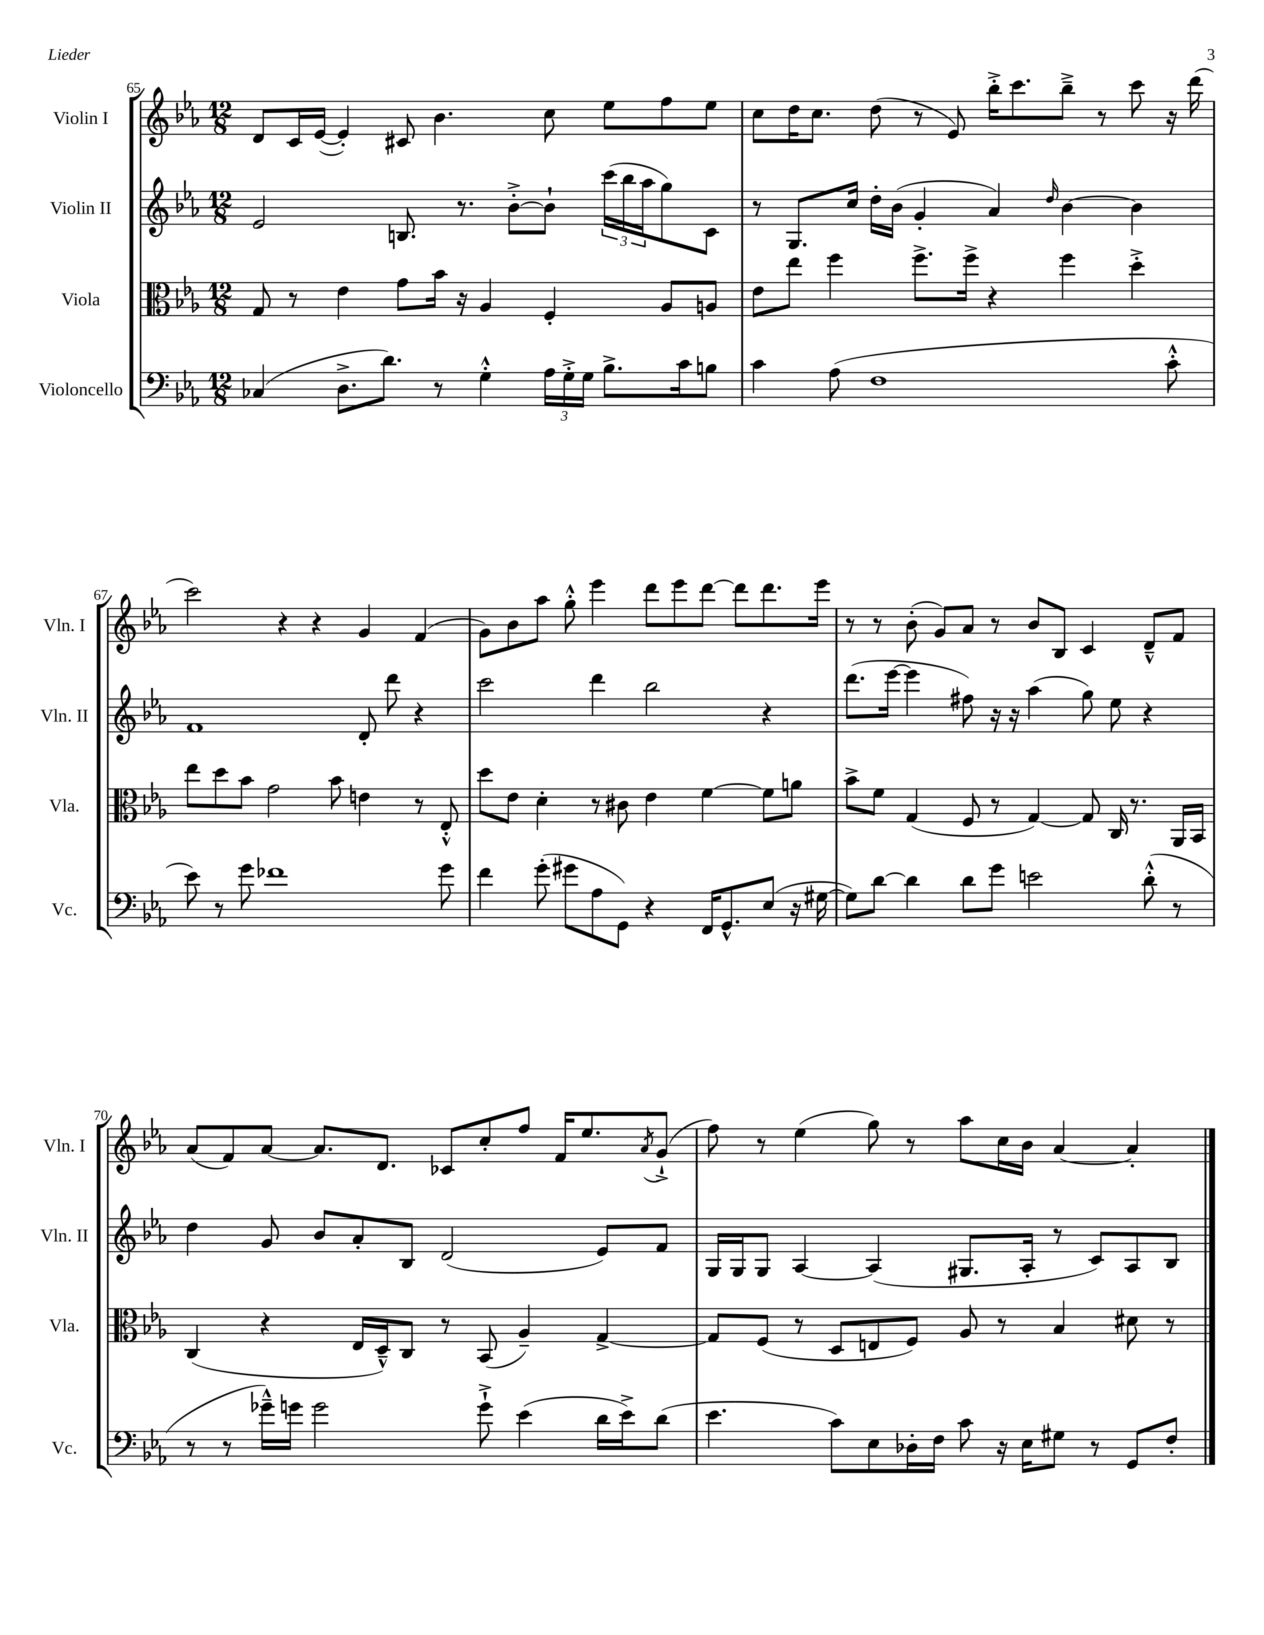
<<
\new StaffGroup <<
\new Staff = "s0" \with { instrumentName = "Violin I" shortInstrumentName = "Vln. I" } {
    \clef treble \key ees \major \numericTimeSignature \time 12/8
    d'8 c'16 ees'16~( ees'4-.) cis'8 bes'4. c''8 ees''8 f''8 ees''8 |
    c''8 d''16 c''8. d''8( r8 ees'8) bes''16-.-> c'''8. bes''8---> r8 c'''8 r16 d'''16( |
    c'''2) r4 r4 g'4 f'4( |
    g'8) bes'8 aes''8 g''8-.-^ ees'''4 d'''8 ees'''8 d'''8~ d'''8 d'''8. ees'''16 |
    r8 r8 bes'8-.( g'8) aes'8 r8 bes'8 bes8 c'4 d'8---^ f'8 |
    aes'8( f'8) aes'8~ aes'8. d'8. ces'8 c''8-. f''8 f'16 ees''8. \acciaccatura { aes'8 } g'8-!->( |
    f''8) r8 ees''4( g''8) r8 aes''8 c''16 bes'16 aes'4~ aes'4-. \bar "|." |
}
\new Staff = "s1" \with { instrumentName = "Violin II" shortInstrumentName = "Vln. II" } {
    \clef treble \key ees \major \numericTimeSignature \time 12/8
    ees'2 b8. r8. bes'8~-.-> bes'8-! \tuplet 3/2 { c'''16( bes''16 aes''16 } g''8) c'8 |
    r8 g8. c''16 d''16-. bes'16( g'4-. aes'4) \grace { d''16 } bes'4~ bes'4 |
    f'1 d'8-. d'''8 r4 |
    c'''2 d'''4 bes''2 r4 |
    d'''8.( ees'''16~ ees'''4 fis''8) r16 r16 aes''4( g''8) ees''8 r4 |
    d''4 g'8 bes'8 aes'8-. bes8 d'2( ees'8) f'8 |
    g16 g16 g8 aes4~ aes4( gis8. aes16-. r8 c'8) aes8 bes8 \bar "|." |
}
\new Staff = "s2" \with { instrumentName = "Viola" shortInstrumentName = "Vla." } {
    \clef alto \key ees \major \numericTimeSignature \time 12/8
    g8 r8 ees'4 g'8 bes'16 r16 aes4 f4-. aes8 a8 |
    ees'8 ees''8 f''4 f''8.-> f''16-> r4 f''4 d''4-.-> |
    ees''8 d''8 bes'8 g'2 bes'8 e'4 r8 ees8-.-^ |
    d''8 ees'8 d'4-. r8 cis'8 ees'4 f'4~ f'8 a'8 |
    bes'8-> f'8 g4( f8 r8 g4~) g8 c16 r8. aes,16 bes,16 |
    c4( r4 ees16 d16---^) c8 r8 bes,8( aes4--) g4~-> |
    g8 f8( r8 d8 e8 f8) aes8 r8 bes4 dis'8 r8 \bar "|." |
}
\new Staff = "s3" \with { instrumentName = "Violoncello" shortInstrumentName = "Vc." } {
    \clef bass \key ees \major \numericTimeSignature \time 12/8
    ces4( d8.-> d'8.) r8 g4-.-^ \tuplet 3/2 { aes16 g16-.-> g16 } bes8.-> c'16 b8 |
    c'4 aes8( f1 c'8-.-^ |
    ees'8) r8 g'8 fes'1 g'8 |
    f'4 g'8-.( gis'8 aes8 g,8) r4 f,16 g,8.-^ ees8( r16 gis16~ |
    gis8) d'8~ d'4 d'8 g'8 e'2 d'8-.-^( r8 |
    r8 r8 ges'16---^) g'16 g'2 g'8-!-> ees'4( d'16 ees'16->) d'8( |
    ees'4. c'8) ees8 des16-. f16 c'8 r16 ees16 gis8 r8 g,8 f8-. \bar "|." |
}
>>
>>
\layout { \context { \Score currentBarNumber = #65 } }
